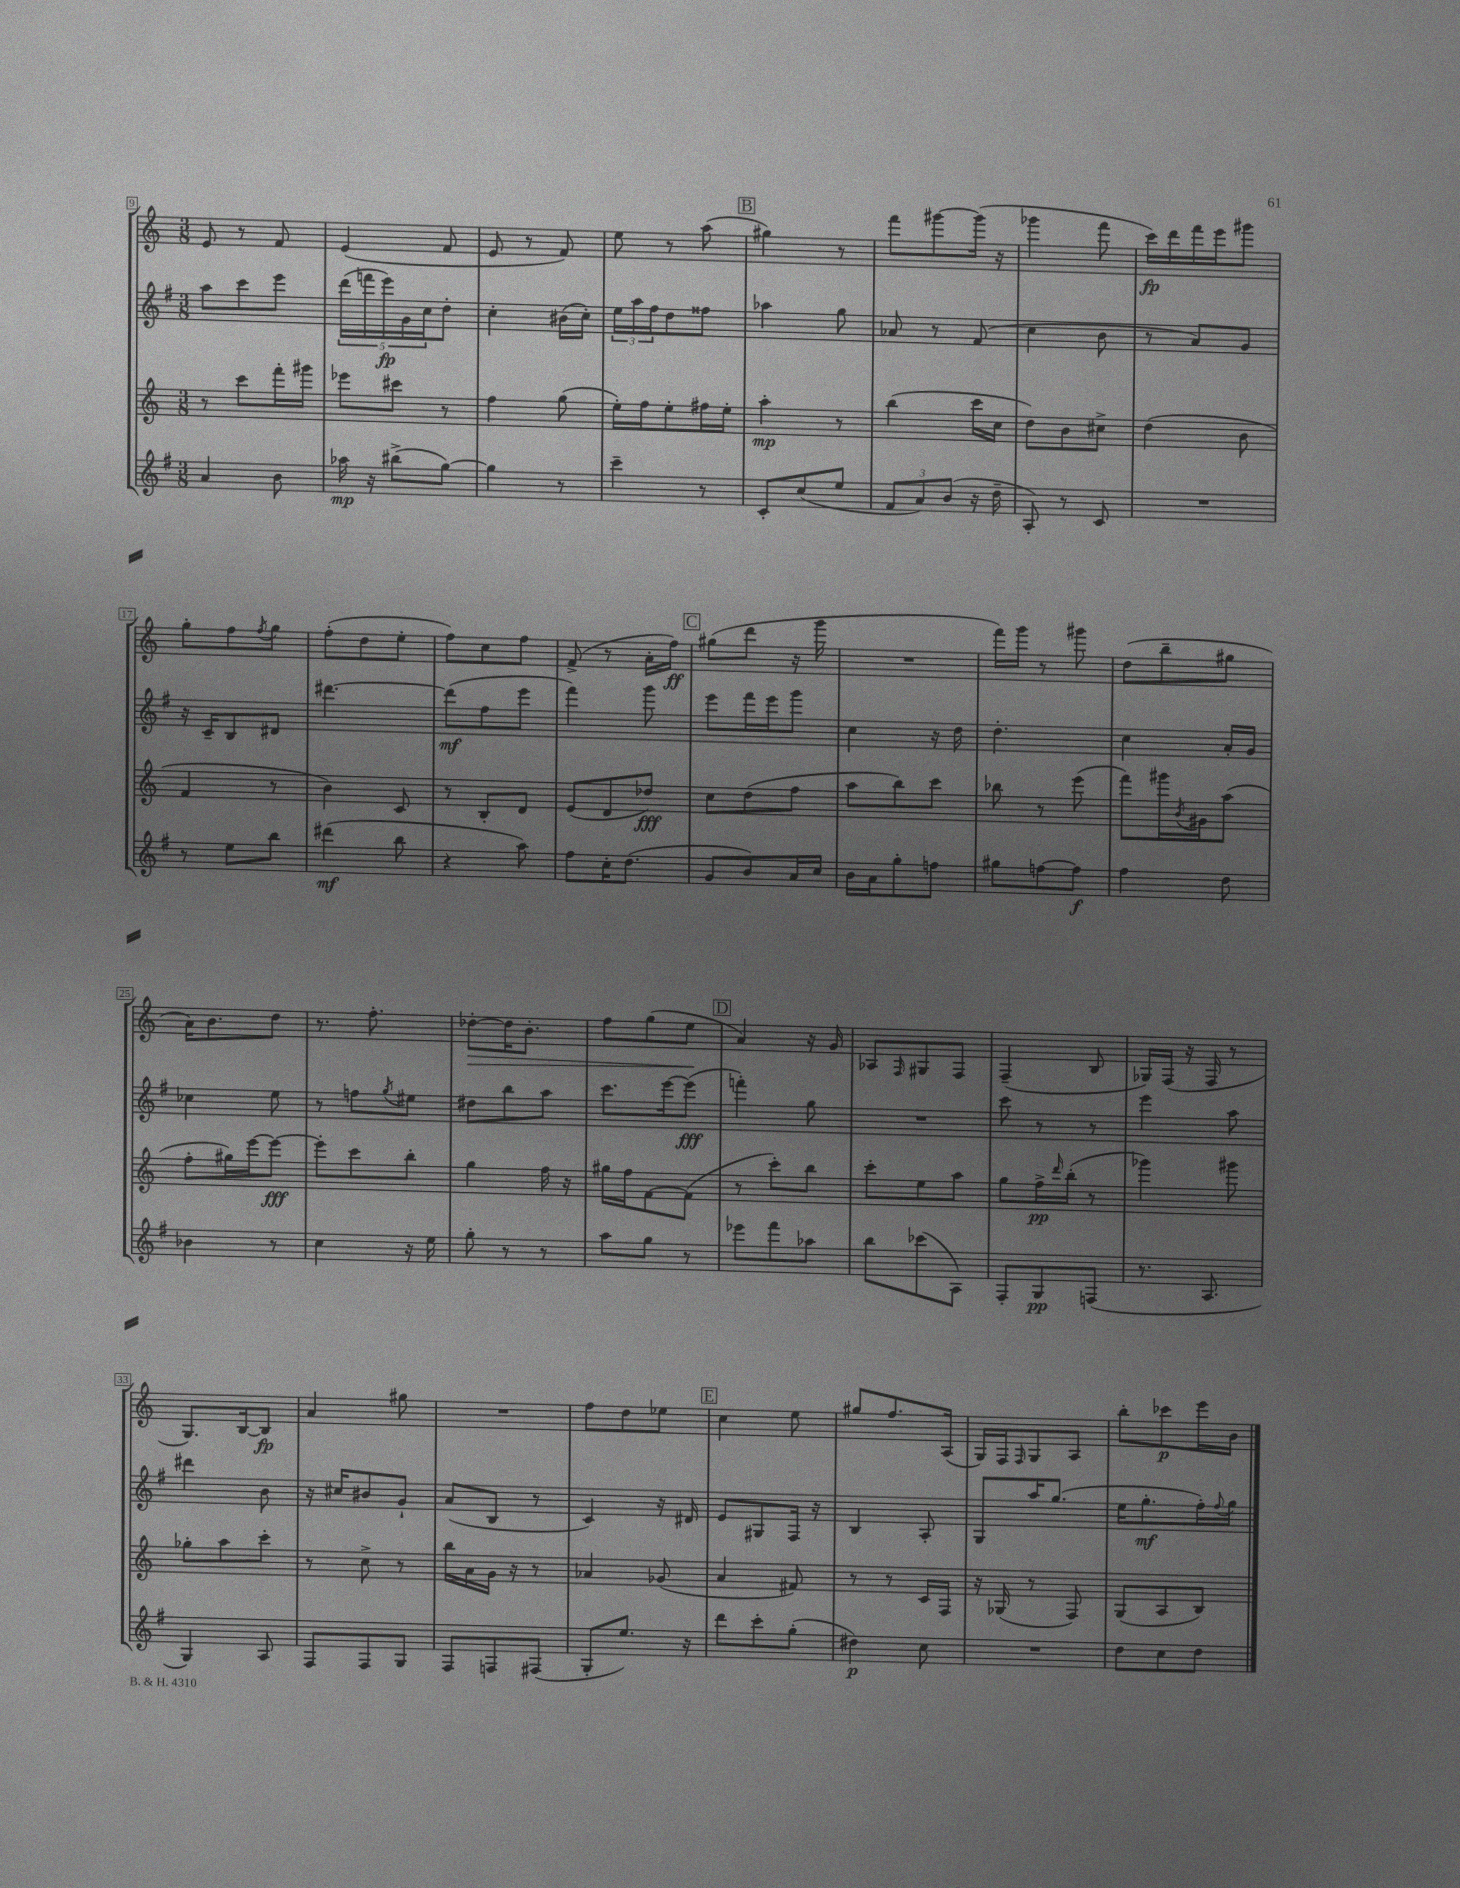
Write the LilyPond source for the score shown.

<<
\new StaffGroup <<
\new Staff = "s0" {
    \clef treble \key c \major \numericTimeSignature \time 3/8
    e'8 r8 f'8 |
    e'4( f'8 |
    e'8 r8 f'8) |
    e''8 r8 a''8( |
    \mark \markup { \box "B" } gis''4) r8 |
    f'''8 gis'''8~ gis'''16( r16 |
    ges'''4 f'''8 |
    c'''16\fp) d'''16 f'''16 e'''16 gis'''8 |
    g''8-. f''8 \acciaccatura { f''8 } g''8 |
    f''8-.( d''8 e''8-. |
    f''8) c''8 f''8 |
    f'8->( r8 a'16-. f''16\ff) |
    \mark \markup { \box "C" } gis''8( d'''8 r16 g'''16 |
    R4. |
    f'''16) g'''16 r8 gis'''8 |
    d''8( b''8-- gis''8 |
    a'16) b'8. d''8 |
    r8. f''8.-. |
    des''8~-.\> des''16 b'8.-. |
    f''8 g''8( e''8\! |
    \mark \markup { \box "D" } a'4) r16 g'16 |
    aes8 \grace { f16 } gis8 f8 |
    f4--( b8 |
    ges16) f16( r16 f16 r8 |
    g8.) b16~ b8\fp |
    a'4 gis''8 |
    R4. |
    f''8 d''8 ees''8 |
    \mark \markup { \box "E" } c''4 e''8 |
    gis''8 f''8. a16( |
    g16) f16 \grace { f16 } g8 a8 |
    b''8-. ces'''8\p e'''16 b'16 \bar "|." |
}
\new Staff = "s1" {
    \clef treble \key g \major \numericTimeSignature \time 3/8
    a''8 c'''8 e'''8 |
    \tuplet 5/4 { d'''16( f'''16 e'''16\fp) g'16 c''16 } d''8-. |
    c''4-. bis'16( c''16-.) |
    \tuplet 3/2 { e''16 a''16 fis''16 } d''8 fisis''8 |
    \mark \markup { \box "B" } aes''4 g''8 |
    aes'8 r8 fis'8( |
    c''4 b'8 |
    r8 a'8) g'8 |
    r16 c'16-- b8 dis'8 |
    dis'''4.~ |
    dis'''8\mf( fis''8 e'''8 |
    fis'''4) g'''8 |
    \mark \markup { \box "C" } e'''8 fis'''16 e'''16 g'''8 |
    c''4 r16 d''16 |
    d''4.-. |
    c''4 a'16-. g'16 |
    ces''4 e''8 |
    r8 f''8 \acciaccatura { g''8 } eis''8 |
    dis''8 b''8 a''8 |
    c'''8. e'''16~ e'''8\fff( |
    \mark \markup { \box "D" } f'''4-.) g''8 |
    R4. |
    c'''8 r8 r8 |
    e'''4 a''8 |
    dis'''4 b'8 |
    r16 cis''16 bis'8 g'8-! |
    a'8( b8 r8 |
    c'4) r16 dis'16 |
    \mark \markup { \box "E" } e'8 gis8 fis16 r16 |
    b4 a8-. |
    g8 a''16 g''8.( |
    e''16 g''8.-.\mf fis''16-.) \appoggiatura { fis''8 } g''16 \bar "|." |
}
\new Staff = "s2" {
    \clef treble \key c \major \numericTimeSignature \time 3/8
    r8 c'''8 f'''16-. gis'''16 |
    ees'''8 cis'''8 r8 |
    f''4 g''8( |
    e''16-.) f''16 e''8-. fis''16 e''16-. |
    \mark \markup { \box "B" } a''4-.\mp r8 |
    b''4( c'''16 c''16 |
    d''8) b'8 cis''8-> |
    d''4( b'8 |
    f'4 r8 |
    b'4) c'8 |
    r8 b8-. d'8 |
    e'8( d'8 des''8\fff) |
    \mark \markup { \box "C" } c''8 d''8( f''8 |
    a''8 b''8) c'''8 |
    bes''8 r8 e'''8( |
    f'''8) gis'''16 \acciaccatura { b'8 } gis'16 a''8( |
    f''8-. gis''16) e'''16~ e'''8~\fff |
    e'''8-. c'''8 b''8-. |
    g''4 f''16 r16 |
    gis''16 f''16 f'8~ f'8( |
    \mark \markup { \box "D" } r8 c'''8-.) b''8 |
    c'''8-. e''8 a''8 |
    g''8 f''16->\pp \grace { d'''16 } b''16-.( r8 |
    ges'''4) gis'''8 |
    ges''8-. a''8 c'''8-. |
    r8 c''8-> r8 |
    b''16 a'16 g'16 r16 r8 |
    aes'4 ges'8( |
    \mark \markup { \box "E" } a'4 fis'8) |
    r8 r8 c'16 f16 |
    r16 ges16( r8 f8) |
    g8( a8 b8) \bar "|." |
}
\new Staff = "s3" {
    \clef treble \key g \major \numericTimeSignature \time 3/8
    a'4 b'8 |
    aes''16\mp r16 bis''8->( g''8~) |
    g''4 r8 |
    c'''4-- r8 |
    \mark \markup { \box "B" } c'8-. c''8( e''8 |
    \tuplet 3/2 { fis'8 a'8) b'8( } r16 d''16-- |
    a8-.) r8 c'8 |
    R4. |
    r8 e''8 b''8 |
    dis'''4\mf( b''8 |
    r4 a''8) |
    fis''8 c''16-. d''8.( |
    \mark \markup { \box "C" } g'8 b'8) a'16 c''16 |
    b'16 a'16 g''8-. f''8 |
    gis''8 f''8~ f''8\f |
    fis''4 d''8 |
    bes'4 r8 |
    c''4 r16 e''16 |
    g''8-. r8 r8 |
    a''8 g''8 r8 |
    \mark \markup { \box "D" } ees'''8 fis'''8 aes''8 |
    b''8 ces'''8( a8) |
    fis8-. g8\pp f8( |
    r8. a8. |
    g4) a8 |
    fis8 fis8 g8 |
    fis8 f8 fis8( |
    g8-. e''8.) r16 |
    \mark \markup { \box "E" } d'''8 c'''8-. g''8-.( |
    dis''4\p) c''8 |
    R4. |
    d''8 c''8 d''8 \bar "|." |
}
>>
>>
\layout { \context { \Score currentBarNumber = #9 \override BarNumber.stencil = #(make-stencil-boxer 0.1 0.3 ly:text-interface::print) } }
